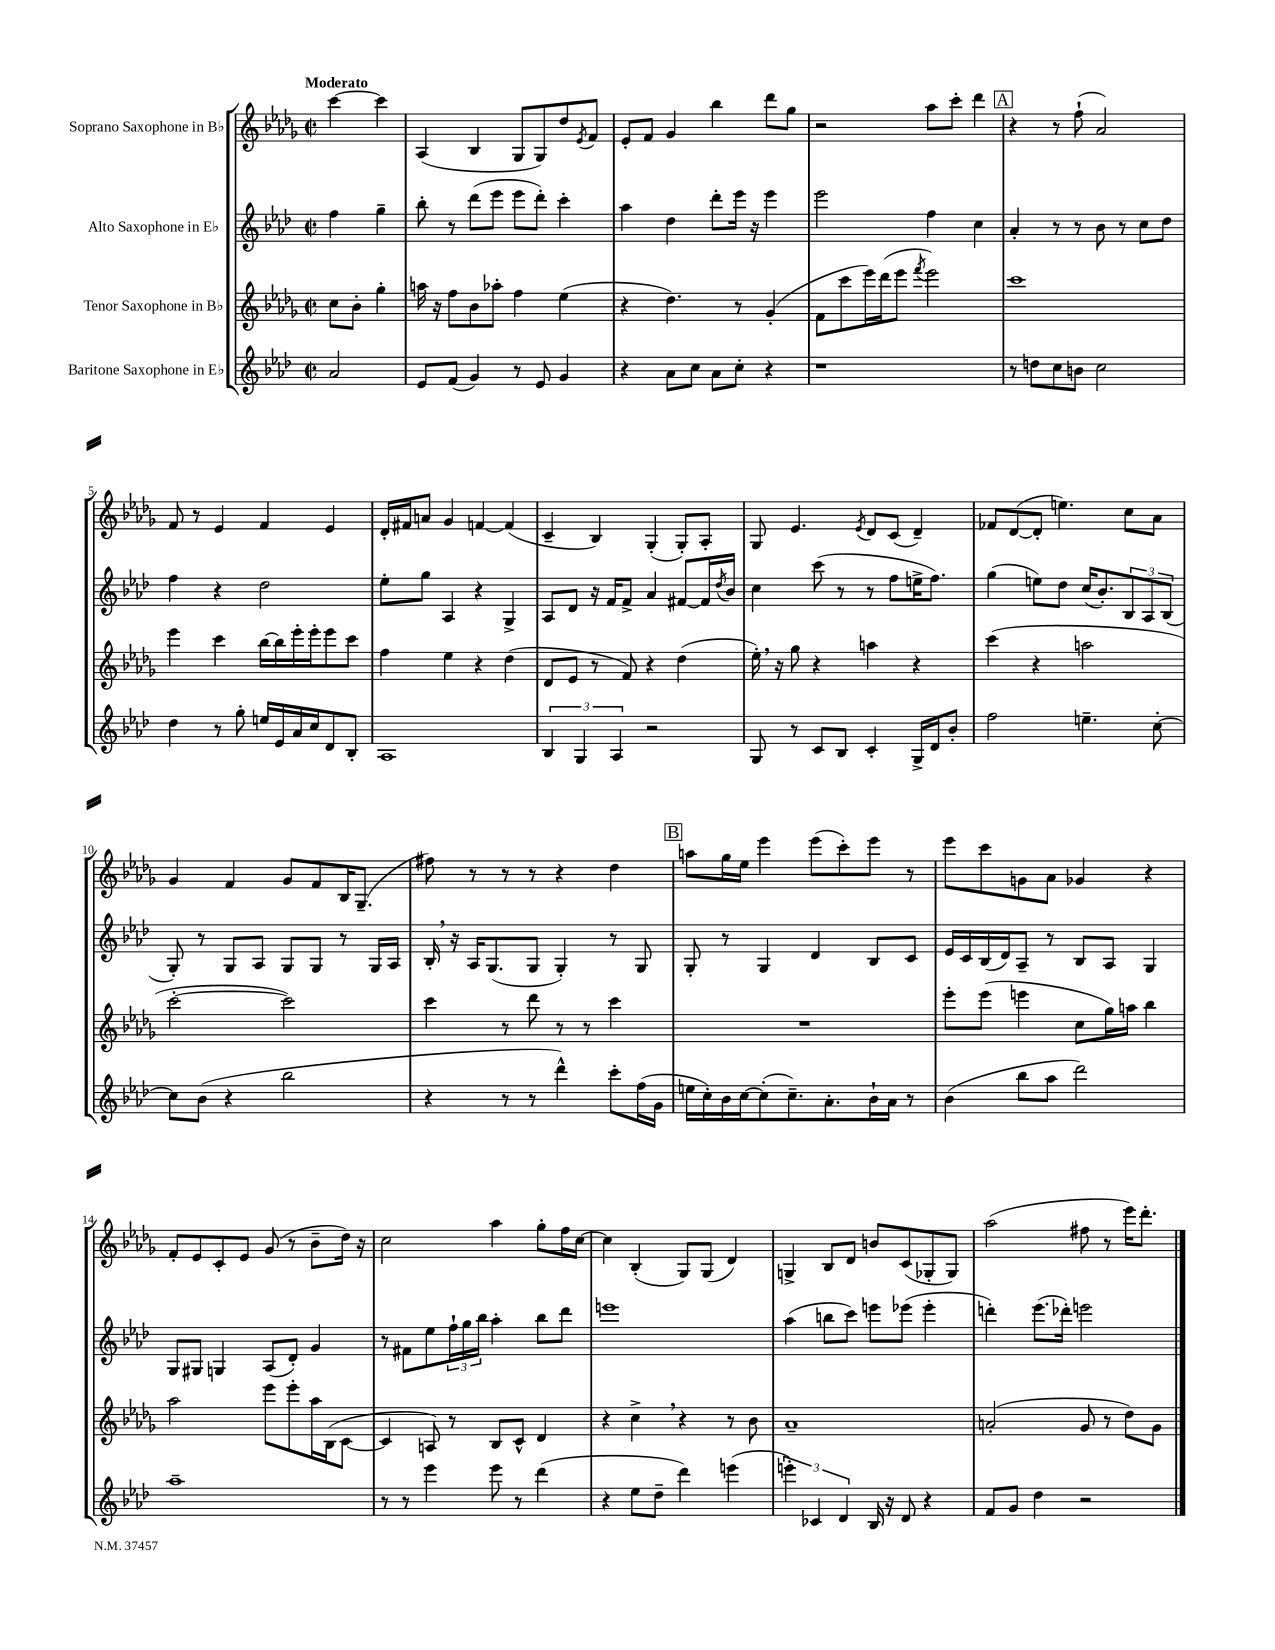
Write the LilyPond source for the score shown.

<<
\new StaffGroup <<
\new Staff = "s0" \with { instrumentName = "Soprano Saxophone in Bb" } {
    \clef treble \key des \major \defaultTimeSignature \time 2/2 \partial 2 \tempo "Moderato"
    c'''4~ c'''4 |
    aes4( bes4 ges8 ges8) des''8 \acciaccatura { ees'8 } f'8 |
    ees'8-. f'8 ges'4 bes''4 des'''8 ges''8 |
    r2 aes''8 c'''8-. des'''4 |
    \mark \markup { \box "A" } r4 r8 f''8-!( aes'2) |
    f'8 r8 ees'4 f'4 ees'4 |
    des'16-. fis'16 a'8 ges'4 f'4~ f'4( |
    c'4-- bes4) ges4-.( ges8-.) aes8-. |
    ges8 ees'4. \acciaccatura { ees'8 } des'8 c'8( des'4--) |
    fes'8 des'8~( des'8-. e''4.) c''8 aes'8 |
    ges'4 f'4 ges'8 f'8 bes16 ges8.--( |
    fis''8) r8 r8 r8 r4 des''4 |
    \mark \markup { \box "B" } a''8 ges''16 ees''16 ees'''4 ees'''8( c'''8-.) ees'''8 r8 |
    ees'''8 c'''8 g'8 aes'8 ges'4 r4 |
    f'8-. ees'8 c'8-. ees'8 ges'8( r8 bes'8-- des''16) r16 |
    c''2 aes''4 ges''8-. f''16 c''16~ |
    c''4 bes4-.( ges8) ges8( des'4) |
    g4-> bes8 des'8 b'8 c'8( ges8-. ges8) |
    aes''2( fis''8 r8 ees'''16) des'''8.-. \bar "|." |
}
\new Staff = "s1" \with { instrumentName = "Alto Saxophone in Eb" } {
    \clef treble \key aes \major \defaultTimeSignature \time 2/2 \partial 2
    f''4 g''4-- |
    bes''8-. r8 des'''8( ees'''8 ees'''8 des'''8-.) c'''4-. |
    aes''4 des''4 des'''8-. ees'''16 r16 ees'''4 |
    ees'''2 f''4 c''4 |
    \mark \markup { \box "A" } aes'4-. r8 r8 bes'8 r8 c''8 des''8 |
    f''4 r4 des''2 |
    ees''8-. g''8 aes4 r4 g4-> |
    aes8 des'8 r16 f'16 f'8-> aes'4 fis'8~ fis'16 \acciaccatura { des''8 } bes'16 |
    c''4 c'''8( r8 r8 f''8 e''16-> f''8.) |
    g''4( e''8) des''8 c''16( bes'8.-.) \tuplet 3/2 { bes8 aes8 bes8( } |
    g8-.) r8 g8 aes8 g8 g8 r8 g16 aes16 |
    bes16-. \breathe r16 aes16 g8.( g8 g4-.) r8 g8 |
    \mark \markup { \box "B" } g8-. r8 g4 des'4 bes8 c'8 |
    ees'16 c'16 bes16( des'16) aes8-- r8 bes8 aes8 g4 |
    g8 gis8 g4 aes8( des'8-.) g'4 |
    r8 fis'8 ees''8 \tuplet 3/2 { f''16-! g''16 bes''16 } aes''4-. bes''8 des'''8 |
    e'''1 |
    aes''4( b''8 c'''8) e'''8 ees'''8( ees'''4-. |
    d'''4-.) ees'''8.( des'''16-.) e'''2 \bar "|." |
}
\new Staff = "s2" \with { instrumentName = "Tenor Saxophone in Bb" } {
    \clef treble \key des \major \defaultTimeSignature \time 2/2 \partial 2
    c''8 bes'8-. ges''4-. |
    a''16 r16 f''8 bes'8 aes''8-. f''4 ees''4( |
    r4 des''4.) r8 ges'4-.( |
    f'8 c'''8 ees'''16) des'''16( ees'''8 \acciaccatura { f'''8 } ees'''2) |
    \mark \markup { \box "A" } c'''1 |
    ees'''4 c'''4 bes''16~ bes''16 ees'''16-. ees'''16-. ees'''8 c'''8 |
    f''4 ees''4 r4 des''4( |
    des'8 ees'8 r8 f'8) r4 des''4( |
    ees''16-.) \breathe r16 ges''8 r4 a''4 r4 |
    c'''4( r4 a''2 |
    c'''2~-. c'''2) |
    c'''4 r8 des'''8 r8 r8 c'''4 |
    \mark \markup { \box "B" } R1 |
    ees'''8-. ees'''8( e'''4 c''8 ges''16) a''16 bes''4 |
    aes''2 ees'''8 ees'''8-. aes''16 bes16( c'8~ |
    c'4 a8) r8 bes8 c'8-^ des'4 |
    r4 c''4-> \breathe r4 r8 bes'8 |
    aes'1-- |
    a'2-.( ges'8 r8 des''8) ges'8 \bar "|." |
}
\new Staff = "s3" \with { instrumentName = "Baritone Saxophone in Eb" } {
    \clef treble \key aes \major \defaultTimeSignature \time 2/2 \partial 2
    aes'2 |
    ees'8 f'8( g'4) r8 ees'8 g'4 |
    r4 aes'8 c''8 aes'8 c''8-. r4 |
    r1 |
    \mark \markup { \box "A" } r8 d''8 c''8 b'8 c''2 |
    des''4 r8 g''8-. e''16 ees'16 aes'16 c''16 des'8 bes8-. |
    aes1 |
    \tuplet 3/2 { bes4 g4 aes4 } r2 |
    g8 r8 c'8 bes8 c'4-. g16-> des'16 bes'8-. |
    f''2 e''4.-- c''8~-. |
    c''8 bes'8( r4 bes''2 |
    r4 r8 r8 des'''4-^) c'''8-. f''16( g'16 |
    \mark \markup { \box "B" } e''16 c''16-.) bes'16 c''16~ c''8-.( c''8.--) aes'8.-. bes'16-! aes'16 r8 |
    bes'4( bes''8 aes''8 des'''2) |
    aes''1-- |
    r8 r8 ees'''4 ees'''8 r8 des'''4( |
    r4 ees''8 des''8-- des'''4) e'''4( |
    \tuplet 3/2 { e'''4-.) ces'4 des'4 } bes16 r16 des'8 r4 |
    f'8 g'8 des''4 r2 \bar "|." |
}
>>
>>
